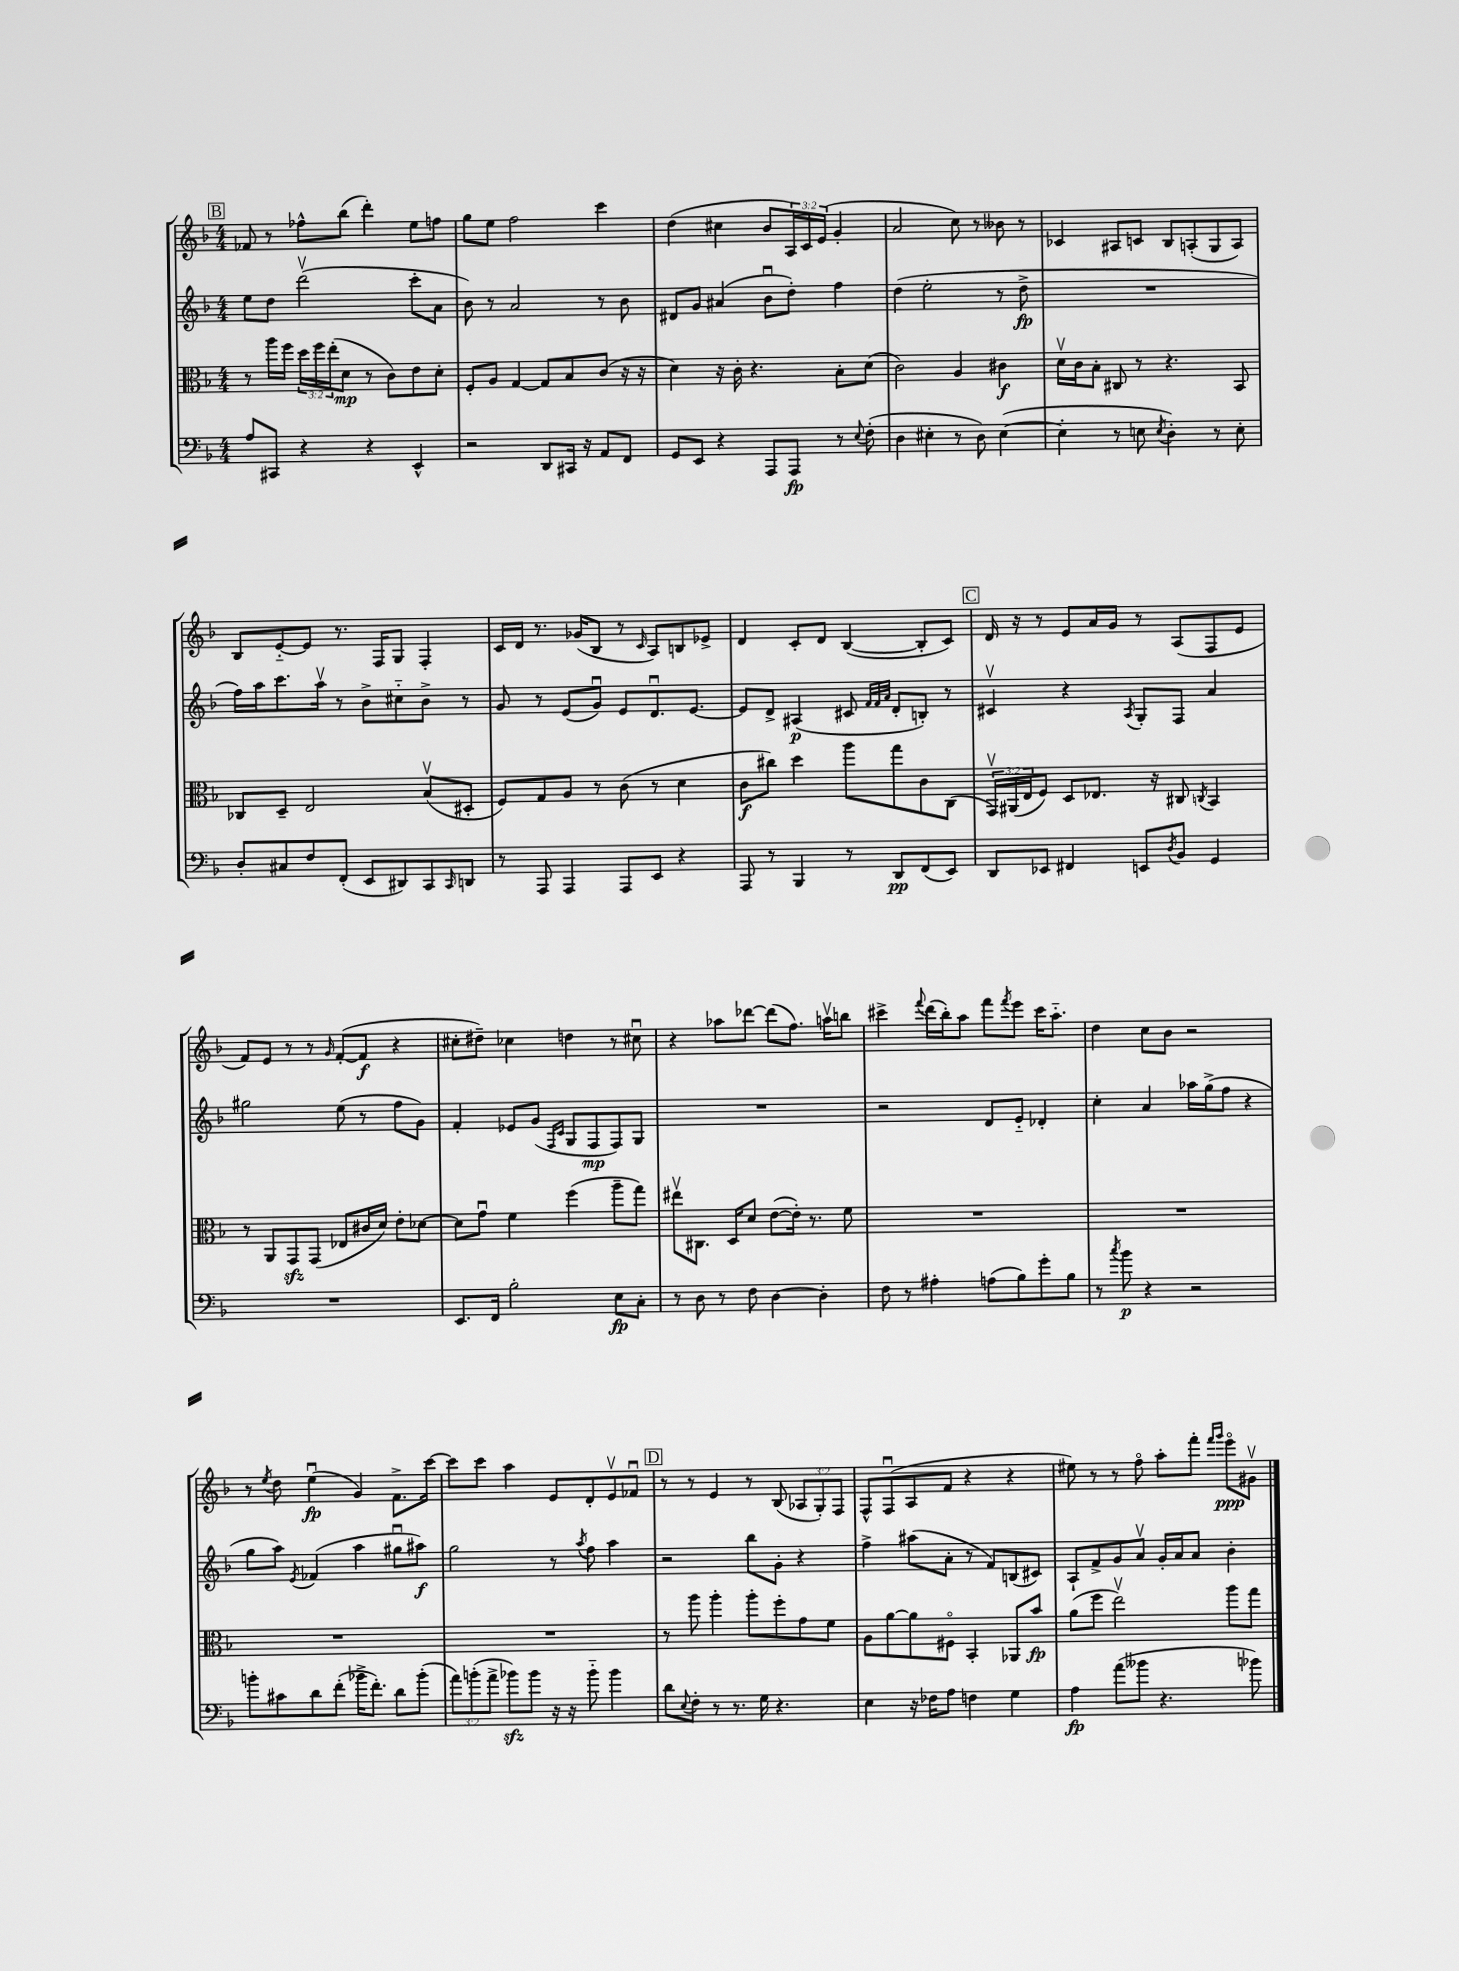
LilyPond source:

<<
\new StaffGroup <<
\new Staff = "s0" {
    \clef treble \key f \major \numericTimeSignature \time 4/4 \override Staff.TupletNumber.text = #tuplet-number::calc-fraction-text
    \mark \markup { \box "B" } fes'8 r8 fes''8-^ bes''8( d'''4-.) e''8 f''8 |
    g''8 e''8 f''2 c'''4 |
    d''4( cis''4 bes'8 \tuplet 3/2 { a16) c'16 e'16( } g'4-. |
    a'2 c''8) r8 beses'8 r8 |
    ces'4 ais8 c'8 bes8 a8-.( g8 a8) |
    bes8 e'8~-_ e'8 r8. f16 g8 f4-. |
    c'16 d'16 r8. ges'16( bes8 r8 \grace { c'16 } a8) b8 ees'8-> |
    d'4 c'8-. d'8 bes4~( bes8-. c'8) |
    \mark \markup { \box "C" } d'16 r16 r8 e'8 a'16 g'16 r8 a8( f8 e'8 |
    f'8) e'8 r8 r8 \grace { g'16 } f'8~-.( f'8\f r4 |
    cis''8-. dis''8--) ces''4 d''4 r8 cis''8\downbow |
    r4 aes''8 des'''8~ des'''8( f''8.) a''16\upbow b''8 |
    cis'''4-> \appoggiatura { f'''8 } d'''16( bes''16-.) a''8 f'''8 \acciaccatura { f'''8 } e'''8 cis'''16 a''8.-_ |
    d''4 c''8 bes'8 r2 |
    r8 \acciaccatura { e''8 } d''8 e''4\downbow\fp( g'4) f'8.-> c'''16~ |
    c'''8 c'''8 a''4 e'8 d'8-. e'8\upbow fes'8\downbow |
    \mark \markup { \box "D" } r8 r8 e'4 r8 bes8( \tuplet 3/2 { aes8 g8-.) f8 } |
    f8-^ f8\downbow( a8 f'8 r4 r4 |
    eis''8) r8 r8 f''8\flageolet a''8-. f'''8-. \grace { f'''16 g'''16 } e'''8\flageolet\ppp gis'8\upbow \bar "|." |
}
\new Staff = "s1" {
    \clef treble \key f \major \numericTimeSignature \time 4/4
    \mark \markup { \box "B" } e''8 d''8 d'''2\upbow( c'''8-. a'8 |
    bes'8) r8 a'2 r8 bes'8 |
    dis'8 g'8 ais'4( bes'8\downbow d''8-.) f''4 |
    d''4( e''2-. r8 d''8->\fp |
    R1 |
    f''16) a''16 c'''8. a''16\upbow r8 bes'8-> cis''8-_ bes'8-> r8 |
    g'8 r8 e'8( g'8\downbow) e'8 d'8.\downbow e'8.~ |
    e'8 d'8-> ais4\p( cis'8 \grace { f'32 f'32 a'32 } d'8-. b8-.) r8 |
    \mark \markup { \box "C" } cis'4\upbow r4 \acciaccatura { a8 } g8-. f8 a'4 |
    gis''2 e''8( r8 f''8 g'8) |
    f'4-. ees'8 g'8( \grace { f16 c'16 } g8 f8\mp f8) g8 |
    R1 |
    r2 d'8 e'8-_ des'4-. |
    c''4-. a'4 aes''16 g''16->( f''8 r4 |
    g''8 a''8) \acciaccatura { e'8 } fes'4( a''4 gis''8\downbow ais''8\f) |
    g''2 r8 \acciaccatura { a''8 } f''8 a''4 |
    \mark \markup { \box "D" } r2 bes''8 g'8-. r4 |
    f''4-> ais''8( a'8-. r8 f'8) b8( cis'8) |
    a8-! f'8-> g'8 a'8\upbow g'16-. a'16 a'8 bes'4-. \bar "|." |
}
\new Staff = "s2" {
    \clef alto \key f \major \numericTimeSignature \time 4/4 \override Staff.TupletNumber.text = #tuplet-number::calc-fraction-text
    \mark \markup { \box "B" } r8 a''16 f''16 \tuplet 3/2 { d''16 f''16 e''16-.( } d'8\mp r8 c'8) e'8 d'8-. |
    f8-. a8 g4~ g8 bes8 c'8( r16 r16 |
    d'4) r16 c'16-. r4. bes8-. d'8( |
    c'2) a4 cis'4\f |
    d'16\upbow c'16 bes8-. cis8 r8 r4. bes,8 |
    ces8 d8-- e2 bes8\upbow( dis8-. |
    f8) g8 a8 r8 c'8( r8 d'4 |
    c'8\f cis''8) d''4 a''8 g''8 c'8 c8( |
    \mark \markup { \box "C" } \tuplet 3/2 { g,16\upbow) ais,16( e16 } f8) d8 ees8. r16 cis8 \acciaccatura { c8 } bes,4 |
    r8 a,8 g,8\sfz g,8( ees8 cis'16 d'16) e'8-. des'8~ |
    des'8 g'8\downbow f'4 f''4( a''8-- g''8) |
    eis''8\upbow cis8. d16 d'8 e'8~( e'16-.) r8. f'8 |
    R1 |
    R1 |
    R1 |
    R1 |
    \mark \markup { \box "D" } r8 a''8 a''4-. a''8-. f''8-. g'8 f'8 |
    a8 a'8~ a'8 fis8\flageolet bes,4-. aes,8 bes'8\fp |
    a'8( f''8 e''2\upbow) a''8 g''8 \bar "|." |
}
\new Staff = "s3" {
    \clef bass \key f \major \numericTimeSignature \time 4/4 \override Staff.TupletNumber.text = #tuplet-number::calc-fraction-text
    \mark \markup { \box "B" } a8 cis,8 r4 r4 e,4-^ |
    r2 d,8 cis,16 r16 a,8 f,8 |
    g,8 e,8 r4 a,,8 a,,8\fp r8 \appoggiatura { e8 } f8-.( |
    d4 eis4-. r8 d8) eis4~( |
    eis4-. r8 e8 \acciaccatura { e8 } d4-.) r8 e8-. |
    d8-. cis8 f8 f,8-.( e,8 dis,8) c,8 \grace { c,16 } d,8 |
    r8 a,,8 a,,4 a,,8 e,8 r4 |
    a,,8 r8 bes,,4 r8 d,8\pp f,8( e,8) |
    \mark \markup { \box "C" } d,8 ees,8 fis,4 e,8 \acciaccatura { d8 } bes,8 g,4 |
    R1 |
    e,8. f,16 bes2-. e8\fp c8-. |
    r8 d8 r8 f8 d4~ d4-. |
    f8 r8 ais4-. a8( bes8) g'8-. bes8 |
    r8 \acciaccatura { c''8 } bes'8\p r4 r2 |
    b'8-. cis'8 d'8 f'8-.( bes'16-> f'8.-.) d'8 bes'8-.( |
    \tuplet 3/2 { a'8) b'8-.( a'8-> } bes'8\sfz) bes'8 r16 r16 bes'8-_ bes'4 |
    \mark \markup { \box "D" } d'8 \appoggiatura { e8 } f8-. r8 r8. g16 r4. |
    e4 r16 fes16 a8 f4 g4 |
    a4\fp a'8( beses'8 r4. bes'8) \bar "|." |
}
>>
>>
\layout { \context { \Score \remove "Bar_number_engraver" } }
